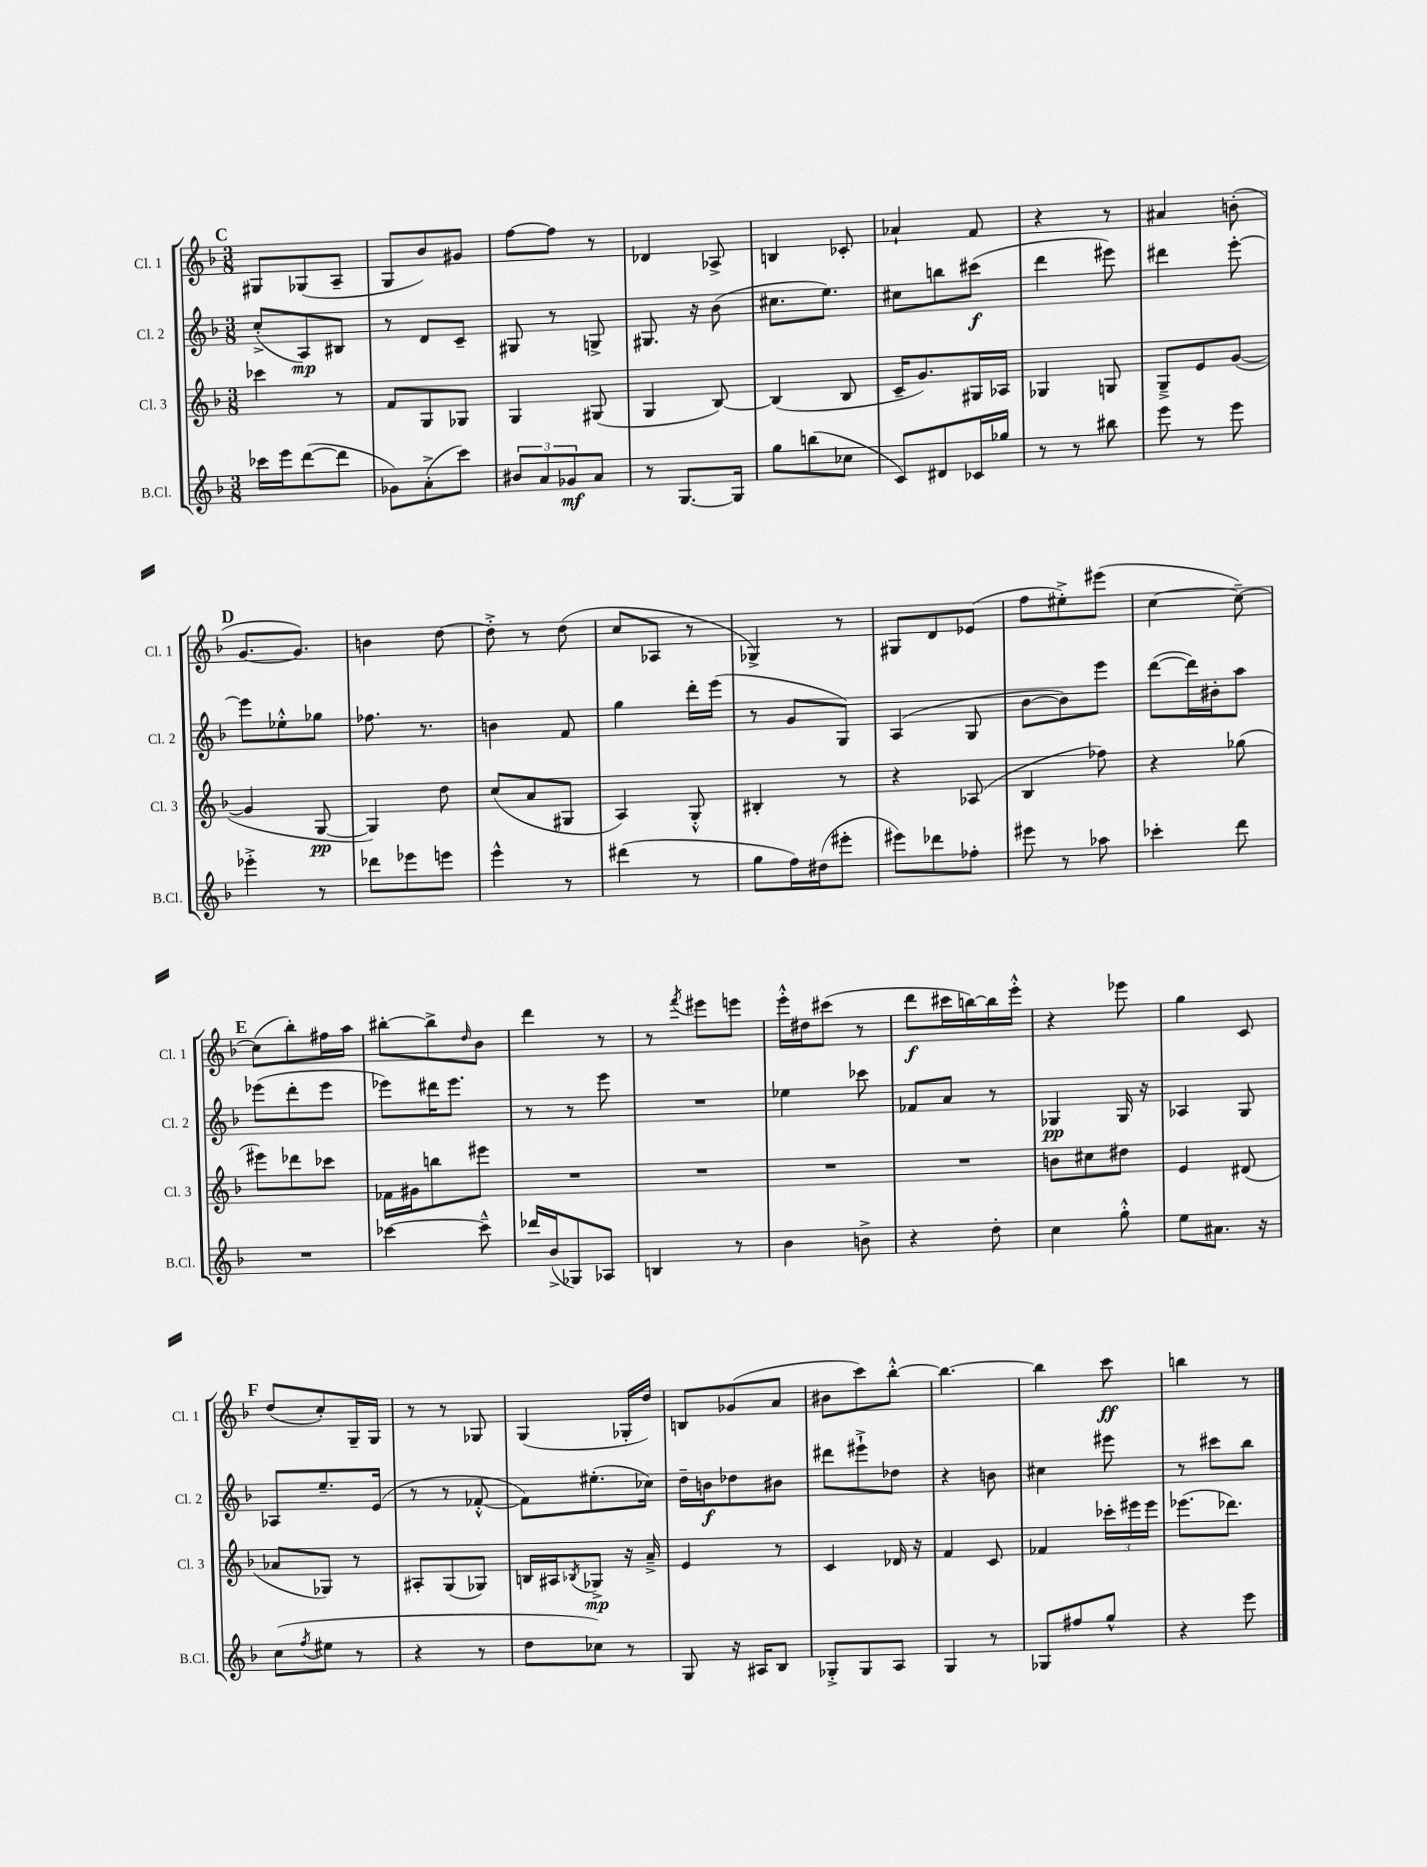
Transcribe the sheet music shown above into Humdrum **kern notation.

**kern	**kern	**kern	**kern
*staff4	*staff3	*staff2	*staff1
*clefG2	*clefG2	*clefG2	*clefG2
*k[b-]	*k[b-]	*k[b-]	*k[b-]
*M3/8	*M3/8	*M3/8	*M3/8
16ccc-	4ccc-	(8cc'^	8G#
16eee	.	.	.
([8ddd	.	8A)	(8G-
8ddd]	8r	8B#	8A~
=	=	=	=
8g-)	8f	8r	8G
(8a'^	8G	8d	8b-)
8ccc)	8G-	8c~	8g#
=	=	=	=
12b#	4G	8G#	[8ff
12a	.	.	.
.	.	8r	8ff]
12g-	.	.	.
8a	(8G#	8G^	8r
=	=	=	=
8r	4G	8.G#	4d-
[8.G	.	.	.
.	.	16r	.
.	[8B-)	(8b-	8A-^
16G]	.	.	.
=	=	=	=
8gg	(4B-]	8.cc#	4B
(8bb	.	.	.
.	.	8.ee)	.
8cc-	8B-	.	8c-'
=	=	=	=
8c)	16c~	8cc#	4a-`
.	8.g)	.	.
8d#	.	8bb	.
16c-	16G#	(8ccc#	8f
16gg-	16A-	.	.
=	=	=	=
8r	4G-	4ddd	4r
8r	.	.	.
8bb#	8G	8eee#)	8r
=	=	=	=
8eee	8G~^	4ddd#	4a#
8r	8e	.	.
8eee	([8g	[8eee'	(8b'
=	=	=	=
4eee-'^	4g]	8eee]	[8.g
.	.	8ee-'^^	.
.	.	.	8.g])
8r	[8G	8gg-	.
=	=	=	=
8ddd-	4G])	8.ff-	4b
8eee-	.	.	.
.	.	8.r	.
8eee	8dd	.	[8dd
=	=	=	=
4eee^^	(8cc	4b	8dd'^]
.	8a	.	8r
8r	8G#	8f	(8dd
=	=	=	=
(4ddd#	4A)	4gg	8cc
.	.	.	8A-
8r	8G'^^	16ddd'	8r
.	.	(16eee	.
=	=	=	=
8gg	4B#'	8r	4G-^)
16ff)	.	8g	.
(16dd#	.	.	.
8eee#'	8r	8G)	8r
=	=	=	=
8eee#)	4r	(4A	8G#
8ddd-	.	.	8d
8ff-'	(8A-	8G	(8e-
=	=	=	=
8eee#	4B-	[8b-	8ff
8r	.	8b-])	8ee#'^)
8aa-	8ff-)	8eee	(8eee#
=	=	=	=
4ccc-'	4r	([8ddd	[4cc
.	.	16ddd])	.
.	.	16b#'	.
8ddd	(8gg-	8aa	8cc~_)
=	=	=	=
4.r	8eee#)	(8eee-	(8cc]
.	8ddd-	8ddd'	8bb-')
.	8ccc-	8eee-	16ff#
.	.	.	16aa
=	=	=	=
[4ccc-	16f-	8eee-)	[8bb#'
.	16g#	.	.
.	8bb	16ddd#	8bb#^]
.	.	8.eee-	.
.	.	.	16qqdd
8ccc-~^^]	8eee#	.	8b-
=	=	=	=
16ddd-	4.r	8r	4ddd
(16b-^	.	.	.
8G-)	.	8r	.
8A-	.	8eee	8r
=	=	=	=
4B	4.r	4.r	8r
.	.	.	8qfff
.	.	.	8eee#
8r	.	.	8eee
=	=	=	=
4b-	4.r	4ee-	16eee'^^
.	.	.	16dd#
.	.	.	(8ccc#
8b^	.	8ccc-	8r
=	=	=	=
4r	4.r	8f-	8ddd
.	.	8a	16ccc#
.	.	.	[16bb)
8dd'	.	8r	16bb]
.	.	.	16eee'^^
=	=	=	=
4cc	8b	4G-	4r
.	8cc#	.	.
8gg'^^	8dd#	16G-	8eee-
.	.	16r	.
=	=	=	=
8ee	4e	4A-	4gg
8.a#	.	.	.
.	(8d#	8G	8c
16r	.	.	.
=	=	=	=
(8cc	8a-	8A-	(8dd
8qff	.	.	.
8ee#	8G-)	8.ee~	8cc')
8r	8r	.	16G~
.	.	(16e	16G
=	=	=	=
4r	8A#'	8r	8r
.	(8G	8r	8r
8r	8G-)	[8f-'^^	8G-
=	=	=	=
8dd	16B	8f-])	(4G
.	16A#	.	.
.	8qB-	.	.
8cc-)	8G-^	(8.ee#'	.
8r	16r	.	16G-'
.	16a~^	16cc-)	16dd)
=	=	=	=
8G	4e	16dd~	8B
.	.	16b	.
16r	.	8dd-	(8g-
16A#	.	.	.
8B-	8r	8b#	8a
=	=	=	=
8G-'^	4c	8ddd#	8b#
8G-	.	8eee#`^	8ccc)
8A	16d-	8dd-	[8bb-'^^
.	16r	.	.
=	=	=	=
4G	4f	4r	4.bb-_
8r	8c	8b	.
=	=	=	=
8G-	4f-	4cc#	4bb-]
8ff#	.	.	.
8gg^^	24ccc-'	8eee#	8ccc
.	24eee#	.	.
.	24eee#	.	.
=	=	=	=
4r	(8.eee-	8r	4bb
.	.	8ccc#	.
.	8.ddd-)	.	.
8eee	.	8bb-	8r
==	==	==	==
*-	*-	*-	*-
